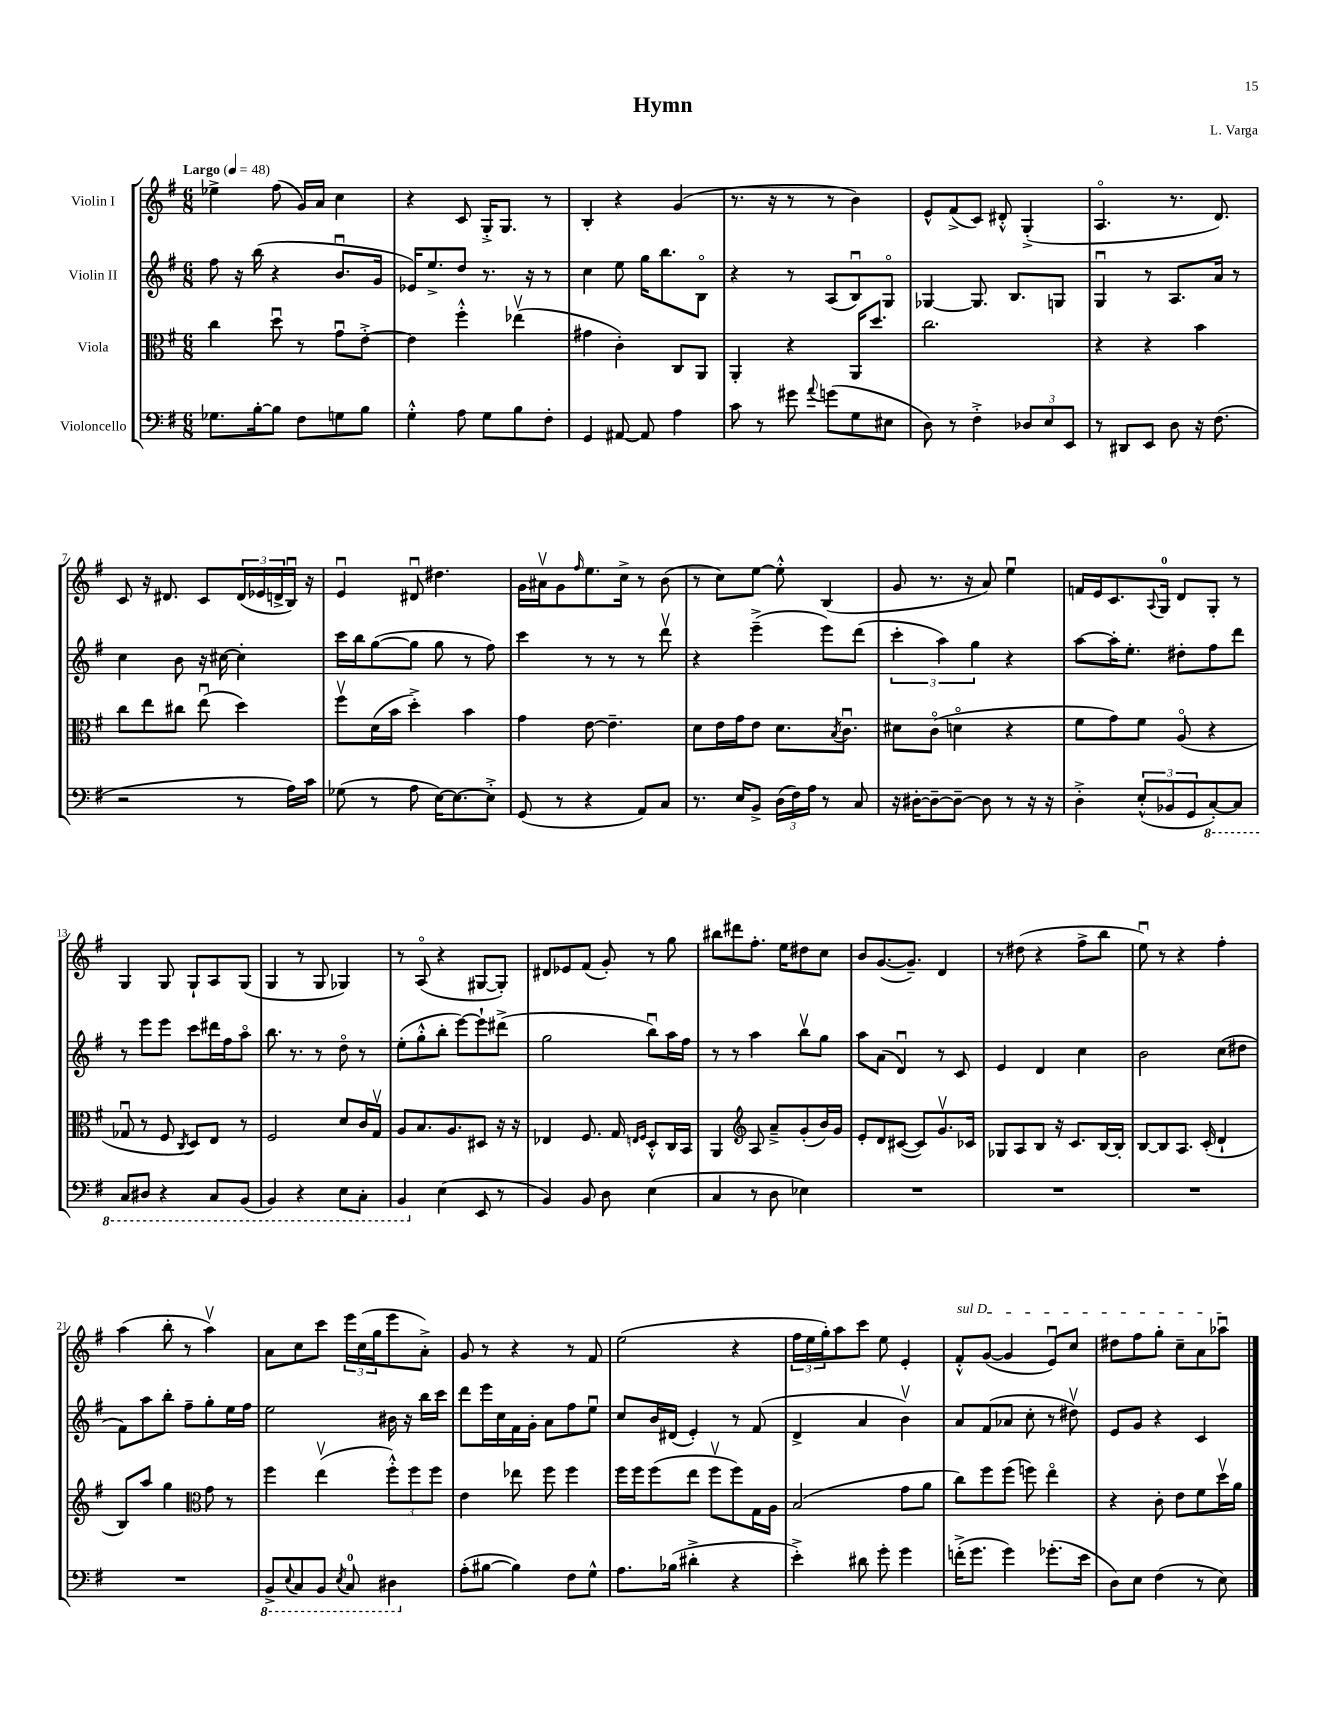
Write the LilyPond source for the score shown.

\header { title = "Hymn" composer = "L. Varga" }
<<
\new StaffGroup <<
\new Staff = "s0" \with { instrumentName = "Violin I" } {
    \clef treble \key g \major \numericTimeSignature \time 6/8 \tempo "Largo" 4 = 48
    ees''4-> fis''8( g'16) a'16 c''4 |
    r4 c'8 g16-.-> g8. r8 |
    b4-. r4 g'4( |
    r8. r16 r8 r8 b'4) |
    e'8-^ fis'8->( c'8) dis'8-.-^ g4-.->( |
    a4.\flageolet r8. d'8.) |
    c'8 r16 dis'8. c'8 \tuplet 3/2 { dis'16( ees'16 d'16-> } b16\downbow) r16 |
    e'4\downbow dis'8\downbow dis''4. |
    g'16 ais'16\upbow g'8 \grace { fis''16 } e''8. c''16-> r8 b'8( |
    r8 c''8) e''8~ e''8-.-^ b4( |
    g'8 r8. r16 a'8) e''4\downbow |
    f'16 e'16 c'8. \appoggiatura { a8 } g16-0 d'8 g8-. r8 |
    g4 g8 g8-! a8 g8( |
    g4 r8 g8 ges4) |
    r8 a8\flageolet( r4 gis8~ gis8-.) |
    dis'8 ees'8 fis'8( g'8-.) r8 g''8 |
    bis''8 dis'''8 fis''8.-. e''16 dis''8 c''8 |
    b'8 g'8.~( g'8.--) d'4 |
    r8 dis''8( r4 fis''8-> b''8 |
    e''8\downbow) r8 r4 fis''4-. |
    a''4( b''8-. r8 a''4\upbow) |
    a'8 c''8 c'''8 \tuplet 3/2 { e'''16 c''16( g''16 } e'''8 a'8-.->) |
    g'8 r8 r4 r8 fis'8 |
    e''2( r4 |
    \tuplet 3/2 { fis''16 e''16 g''16-.) } a''8 c'''8 e''8 e'4-. |
    \once \override TextSpanner.bound-details.left.text = \markup { \italic "sul D" } fis'8-.-^\startTextSpan g'8~( g'4 e'8\downbow) c''8 |
    dis''8 fis''8 g''8-. c''8-- a'8 aes''8\downbow\stopTextSpan \bar "|." |
}
\new Staff = "s1" \with { instrumentName = "Violin II" } {
    \clef treble \key g \major \numericTimeSignature \time 6/8
    fis''8 r16 b''16( r4 b'8.\downbow g'16 |
    ees'16) e''8.-> d''8 r8. r16 r8 |
    c''4 e''8 g''16 b''8. b8\flageolet |
    r4 r8 a8( b8\downbow) g8\flageolet |
    ges4~ ges8. b8. g8 |
    g4\downbow r8 a8. a'16 r8 |
    c''4 b'8 r16 cis''16~ cis''4-. |
    c'''16 b''16 g''8~( g''8 g''8 r8 fis''8) |
    c'''4 r8 r8 r8 d'''8\upbow |
    r4 e'''4--->( e'''8) d'''8( |
    \tuplet 3/2 { c'''4-. a''4) g''4 } r4 |
    a''8~ a''16-. e''8.-. dis''8-. fis''8 d'''8 |
    r8 e'''8 e'''8 c'''8 dis'''16 fis''16 a''8\flageolet |
    b''8. r8. r8 d''8\flageolet r8 |
    e''8-.( g''8-.-^ b''8-. e'''8~) e'''8-! dis'''8->( |
    g''2 b''8\downbow) a''16 fis''16 |
    r8 r8 a''4 b''8\upbow g''8 |
    a''8 a'8( d'4\downbow) r8 c'8 |
    e'4 d'4 c''4 |
    b'2 c''8( dis''8 |
    fis'8) a''8 b''8-. fis''8-- g''8-. e''16 fis''16 |
    e''2 bis'16 r16 b''16 c'''16 |
    d'''8 e'''16 c''16 fis'16 g'16-. a'8 fis''8 e''8\downbow |
    c''8 b'16 dis'16( e'4-.) r8 fis'8( |
    d'4-> a'4 b'4\upbow) |
    a'8 fis'8( aes'8 c''8-. r8 dis''8\upbow) |
    e'8 g'8 r4 c'4 \bar "|." |
}
\new Staff = "s2" \with { instrumentName = "Viola" } {
    \clef alto \key g \major \numericTimeSignature \time 6/8
    c''4 d''8\downbow r8 g'8\downbow e'8~-.-> |
    e'4 fis''4-.-^ ees''4\upbow( |
    gis'4 c'4-.) c8 a,8 |
    a,4-. r4 a,16 d''8. |
    c''2. |
    r4 r4 b'4 |
    c''8 e''8 cis''8 e''8\downbow( d''4) |
    fis''8\upbow d'16( b'16 d''4-.->) b'4 |
    g'4 e'8~ e'4.-- |
    d'8 e'16 g'16 e'8 d'8. \acciaccatura { b8 } c'8.\downbow |
    dis'8 c'8\flageolet( d'4\flageolet r4 |
    fis'8 g'8) fis'8 a8\flageolet( r4 |
    ges8\downbow r8 fis8 \acciaccatura { c8 } d8) e8 r8 |
    fis2 d'8 c'16 g16\upbow |
    a8 b8. a8. dis8 r16 r16 |
    ees4 fis8. g16 \grace { e16 fis16 } d8-.-^ c16 b,16 |
    a,4 \clef treble a8 a'8---> g'8-.( b'16) g'16 |
    e'8-. d'8 cis'8~( cis'8) g'8.\upbow ces'16 |
    ges8 a8 b8 r16 c'8. b16~ b16-. |
    b8~ b8 a8. c'16-.( d'4-! |
    b8) a''8 g''4 \clef alto g'8 r8 |
    fis''4 e''4\upbow( \tuplet 3/2 { fis''8-.-^) fis''8 fis''8 } |
    e'4 ees''8 fis''8 fis''4 |
    fis''16 fis''16 fis''8( e''8 fis''8\upbow fis''8) g16 a16 |
    b2( g'8 a'8 |
    c''8) fis''8 fis''8( f''8) e''4\flageolet |
    r4 c'8-. e'8 fis'8 d''16\upbow a'16 \bar "|." |
}
\new Staff = "s3" \with { instrumentName = "Violoncello" } {
    \clef bass \key g \major \numericTimeSignature \time 6/8
    ges8. b16~-. b8 fis8 g8 b8 |
    g4-.-^ a8 g8 b8 fis8-. |
    g,4 ais,8~ ais,8 a4 |
    c'8 r8 gis'8 \appoggiatura { a'8 } g'8( g8 eis8 |
    d8) r8 fis4-.-> \tuplet 3/2 { des8 e8 e,8 } |
    r8 dis,8 e,8 d8 r16 fis8.( |
    r2 r8 a16) c'16 |
    ges8( r8 a8 e16~) e8.~ e8-.-> |
    g,8( r8 r4 a,8) c8 |
    r8. e16 b,8-> \tuplet 3/2 { d16( fis16) a16 } r8 c8 |
    r16 dis16~-. dis8~-- dis8~-- dis8 r8 r16 r16 |
    d4-.-> \tuplet 3/2 { e8-.-^( bes,8 g,8 } \ottava #-1 c,8~-.) c,8 |
    c,8 dis,8 r4 c,8 b,,8( |
    b,,4) r4 e,8 c,8-. |
    b,,4 \ottava #0 e4( e,8 r8 |
    b,4) b,8 d8 e4( |
    c4 r8 d8 ees4) |
    R2. |
    R2. |
    R2. |
    R2. |
    \ottava #-1 b,,8-> \appoggiatura { e,8 } c,8 b,,8 \acciaccatura { e,8 } c,8-0 dis,4 \ottava #0 |
    a8-.( bis8~ bis4) fis8 g8-^ |
    a8. bes16( dis'4-.-> r4 |
    e'4-.->) dis'8 g'8-. g'4 |
    f'16-.->( g'8. g'4) ges'8.-.( e'16 |
    d8) e8 fis4( r8 e8) \bar "|." |
}
>>
>>
